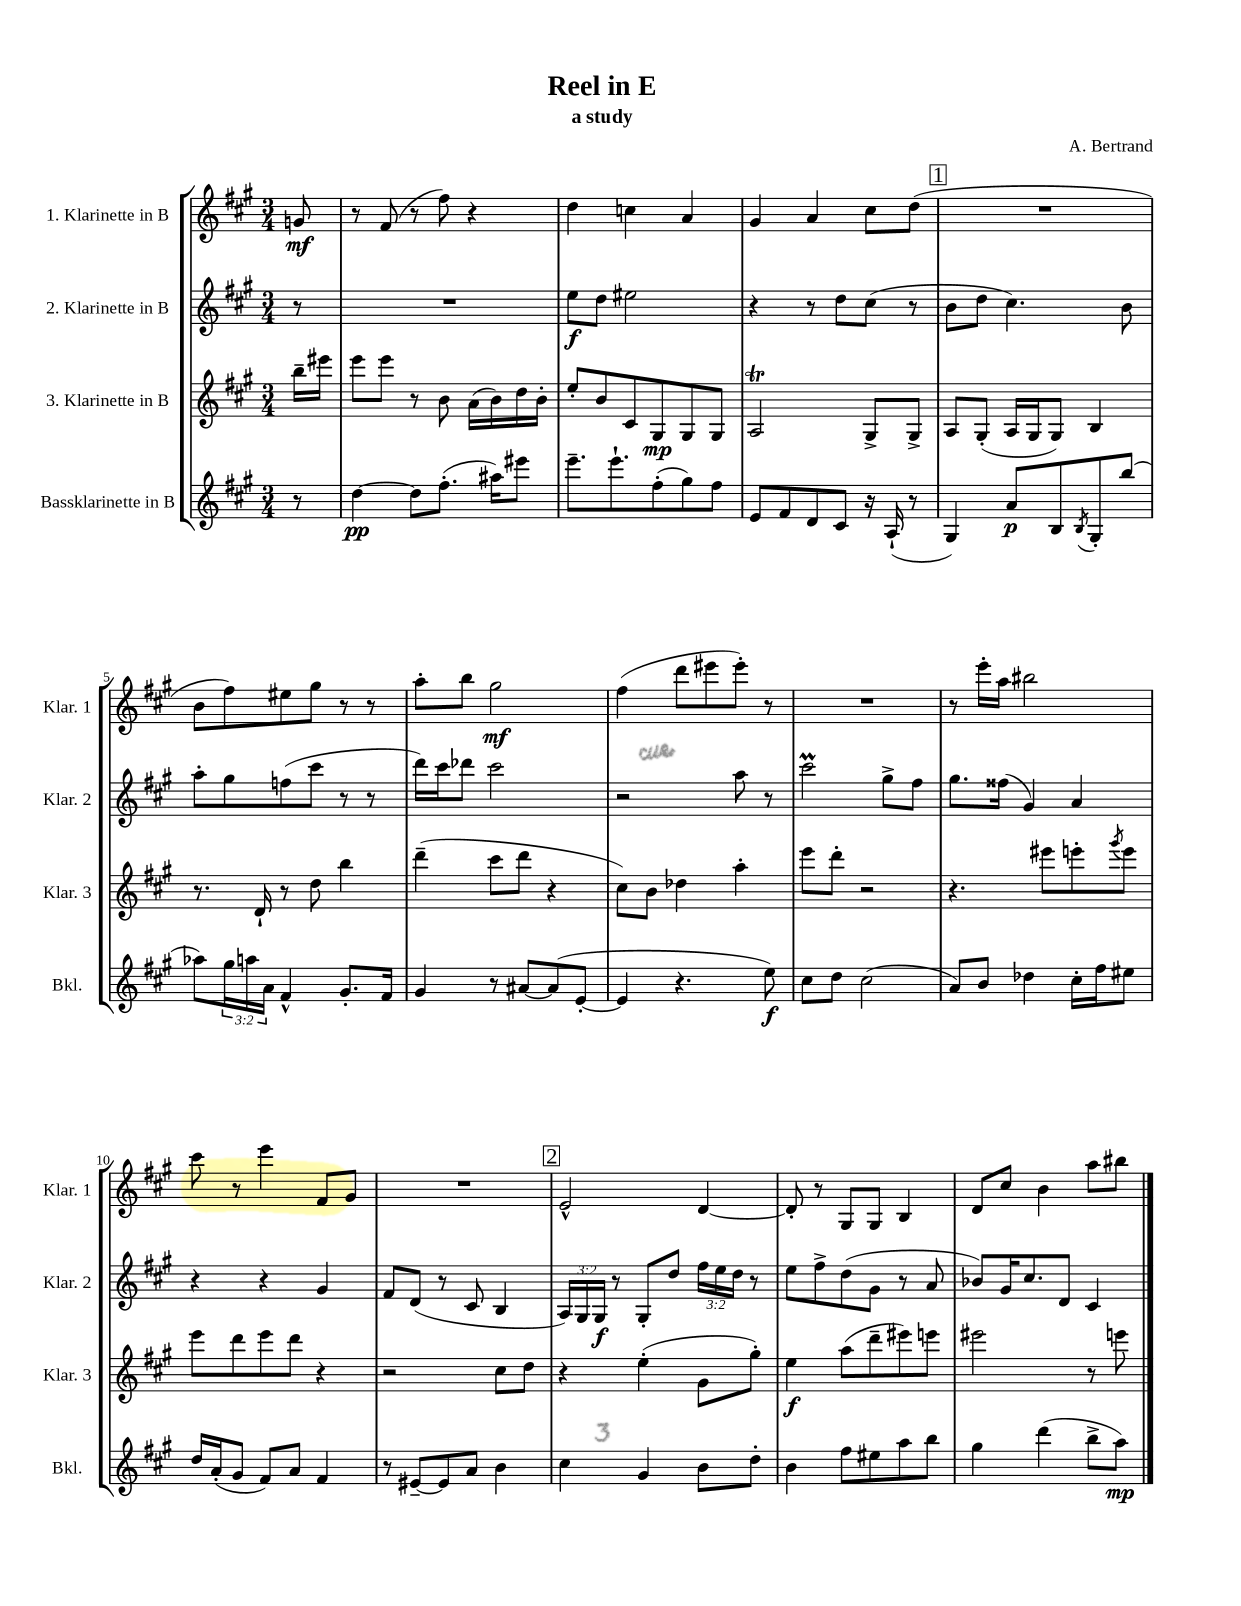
\header { title = "Reel in E" composer = "A. Bertrand" subtitle = "a study" }
<<
\new StaffGroup <<
\new Staff = "s0" \with { instrumentName = "1. Klarinette in B" shortInstrumentName = "Klar. 1" } {
    \clef treble \key a \major \numericTimeSignature \time 3/4 \partial 8
    g'8\mf |
    r8 fis'8( r8 fis''8) r4 |
    d''4 c''4 a'4 |
    gis'4 a'4 cis''8 d''8( |
    \mark \markup { \box "1" } R2. |
    b'8 fis''8) eis''8 gis''8 r8 r8 |
    a''8-. b''8 gis''2\mf |
    fis''4( d'''8 eis'''8 eis'''8-.) r8 |
    R2. |
    r8 e'''16-. a''16 bis''2 |
    cis'''8 r8 e'''4 fis'8 gis'8 |
    R2. |
    \mark \markup { \box "2" } e'2-^ d'4~ |
    d'8-. r8 gis8 gis8 b4 |
    d'8 cis''8 b'4 a''8 bis''8 \bar "|." |
}
\new Staff = "s1" \with { instrumentName = "2. Klarinette in B" shortInstrumentName = "Klar. 2" } {
    \clef treble \key a \major \numericTimeSignature \time 3/4 \override Staff.TupletNumber.text = #tuplet-number::calc-fraction-text \partial 8
    r8 |
    R2. |
    e''8\f d''8 eis''2 |
    r4 r8 d''8 cis''8( r8 |
    \mark \markup { \box "1" } b'8 d''8 cis''4.) b'8 |
    a''8-. gis''8 f''8( cis'''8 r8 r8 |
    d'''16) cis'''16 des'''8 cis'''2 |
    r2 a''8 r8 |
    cis'''2\prall gis''8-> fis''8 |
    gis''8. fisis''16( gis'4) a'4 |
    r4 r4 gis'4 |
    fis'8 d'8( r8 cis'8 b4 |
    \mark \markup { \box "2" } \tuplet 3/2 { a16) gis16 gis16\f } r8 gis8-. d''8 \tuplet 3/2 { fis''16 e''16 d''16 } r8 |
    e''8 fis''8-> d''8( gis'8 r8 a'8 |
    bes'8) gis'16 cis''8. d'8 cis'4 \bar "|." |
}
\new Staff = "s2" \with { instrumentName = "3. Klarinette in B" shortInstrumentName = "Klar. 3" } {
    \clef treble \key a \major \numericTimeSignature \time 3/4 \partial 8
    b''16-- eis'''16 |
    e'''8 e'''8 r8 b'8 a'16( b'16) d''16 b'16-. |
    e''8-. b'8 cis'8 gis8\mp gis8 gis8 |
    a2\trill gis8-> gis8-> |
    \mark \markup { \box "1" } a8 gis8-.( a16 gis16 gis8) b4 |
    r8. d'16-! r8 d''8 b''4 |
    d'''4--( cis'''8 d'''8 r4 |
    cis''8) b'8 des''4 a''4-. |
    e'''8 d'''8-. r2 |
    r4. eis'''8 e'''8-. \acciaccatura { gis'''8 } e'''8 |
    e'''8 d'''8 e'''8 d'''8 r4 |
    r2 cis''8 d''8 |
    \mark \markup { \box "2" } r4 e''4-.( gis'8 gis''8-.) |
    e''4\f a''8( d'''8-- eis'''8) e'''8 |
    eis'''2 r8 e'''8 \bar "|." |
}
\new Staff = "s3" \with { instrumentName = "Bassklarinette in B" shortInstrumentName = "Bkl." } {
    \clef treble \key a \major \numericTimeSignature \time 3/4 \override Staff.TupletNumber.text = #tuplet-number::calc-fraction-text \partial 8
    r8 |
    d''4~\pp d''8 fis''8.-.( ais''16) eis'''8 |
    e'''8.-- e'''8.-! fis''8-.( gis''8) fis''8 |
    e'8 fis'8 d'8 cis'8 r16 a16-!( r8 |
    \mark \markup { \box "1" } gis4) a'8\p b8 \acciaccatura { b8 } gis8-. b''8( |
    aes''8) \tuplet 3/2 { gis''16 a''16 a'16 } fis'4-^ gis'8.-. fis'16 |
    gis'4 r8 ais'8~ ais'8( e'8~-. |
    e'4 r4. e''8\f) |
    cis''8 d''8 cis''2( |
    a'8) b'8 des''4 cis''16-. fis''16 eis''8 |
    d''16 a'16-.( gis'8 fis'8) a'8 fis'4 |
    r8 eis'8~-- eis'8 a'8 b'4 |
    \mark \markup { \box "2" } cis''4 gis'4 b'8 d''8-. |
    b'4 fis''8 eis''8 a''8 b''8 |
    gis''4 d'''4( b''8-> a''8\mp) \bar "|." |
}
>>
>>
